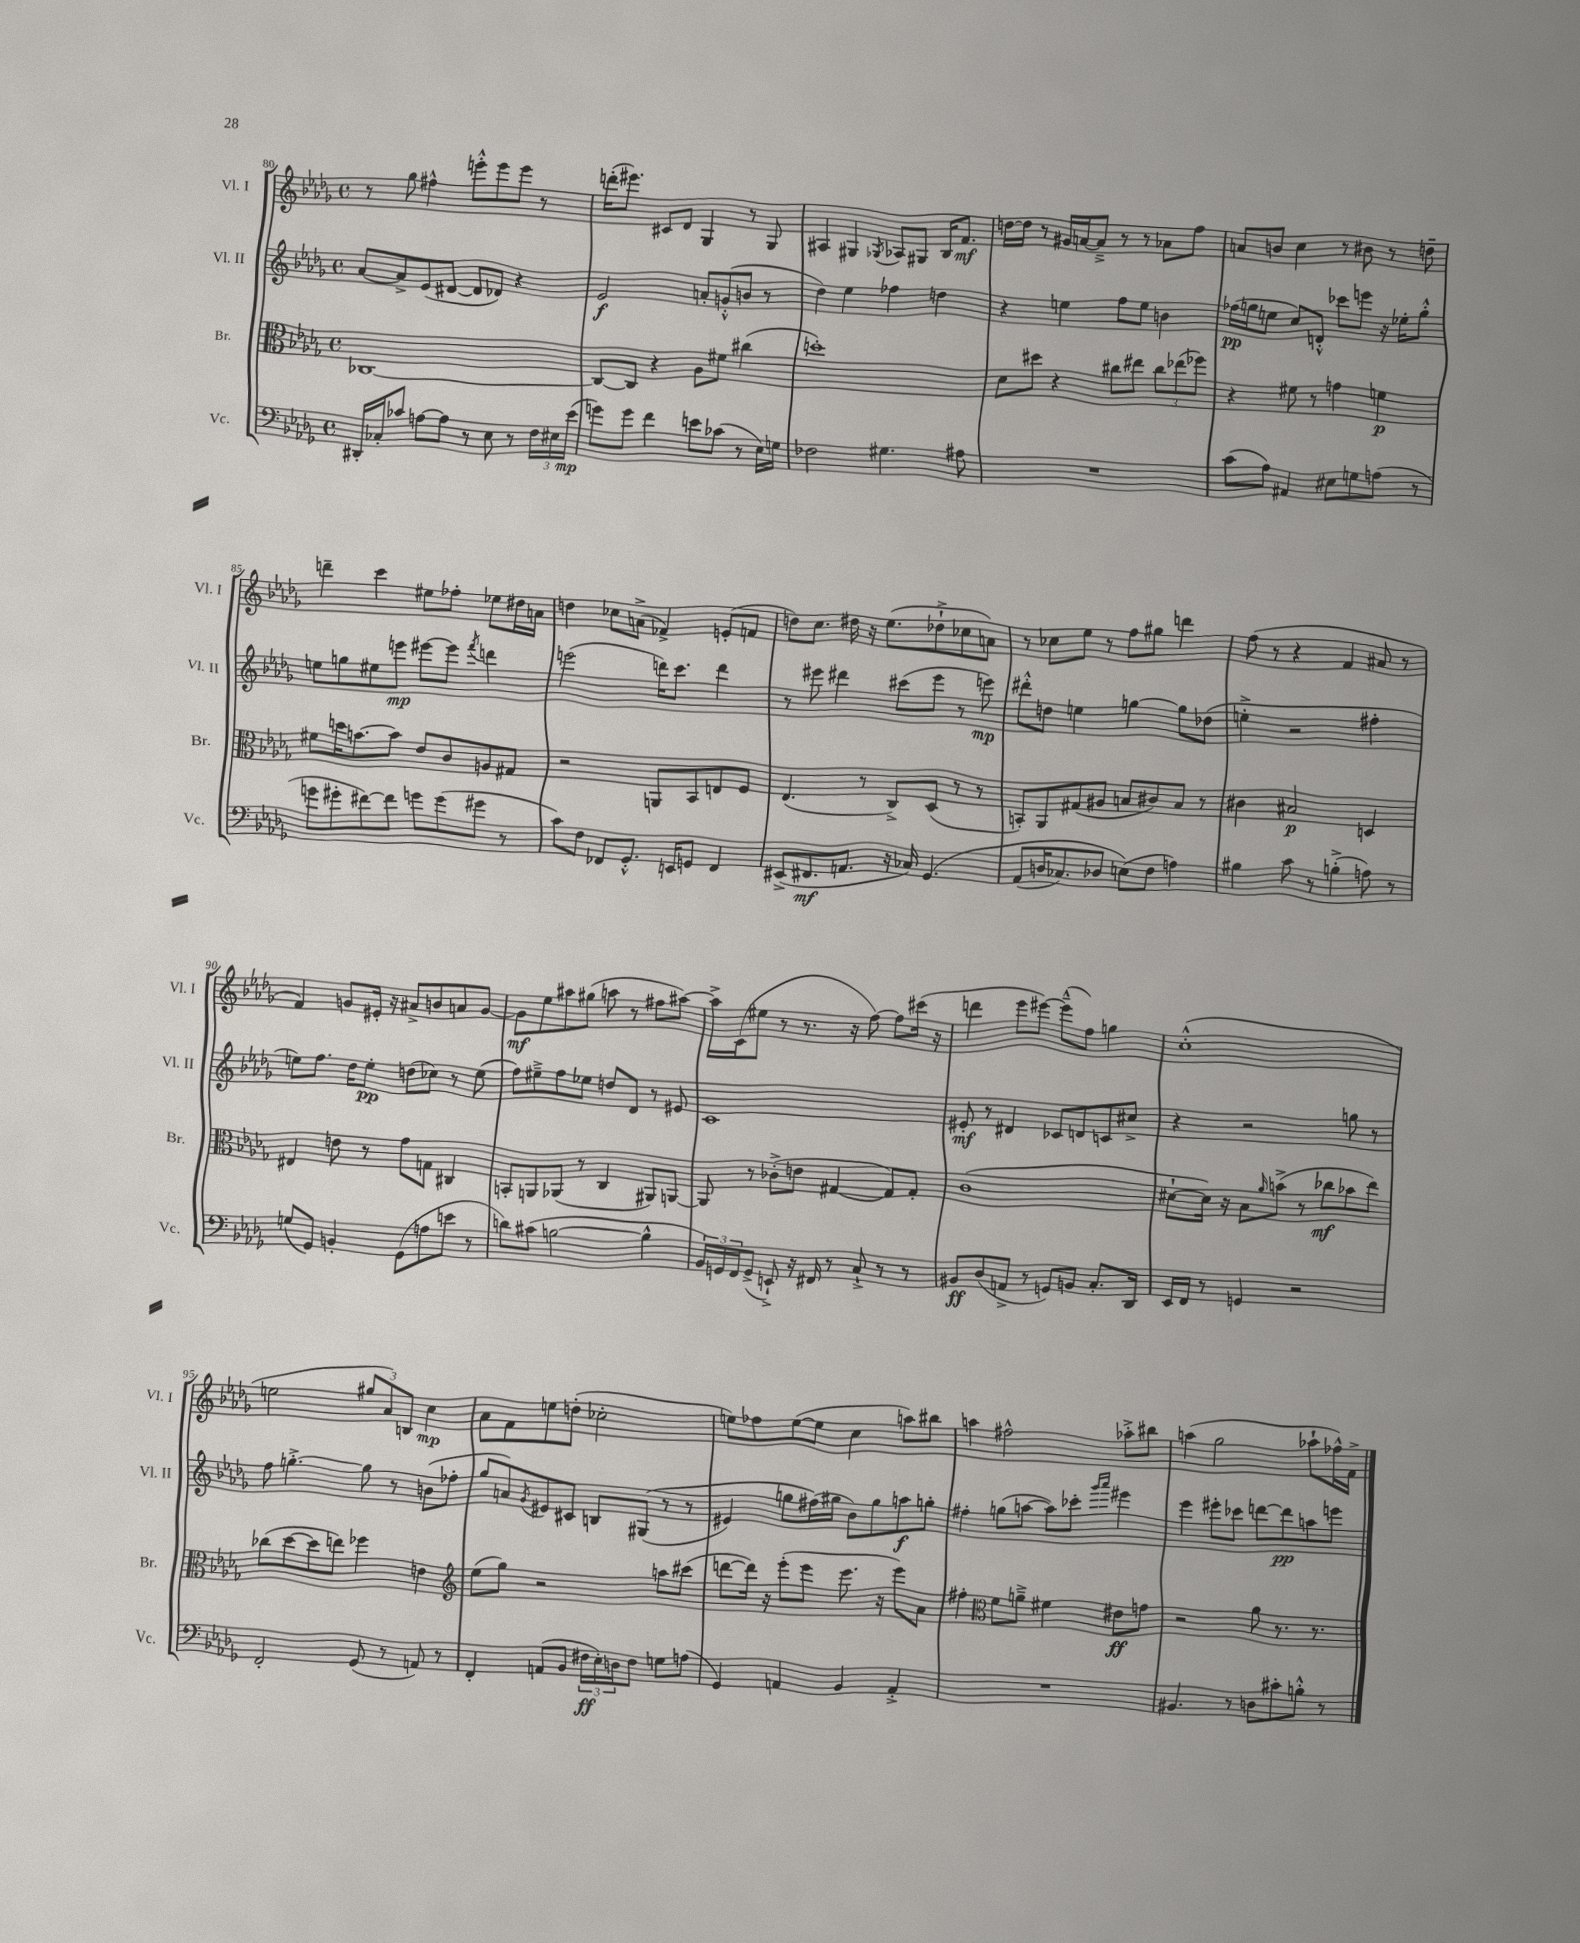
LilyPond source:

<<
\new StaffGroup <<
\new Staff = "s0" \with { instrumentName = "Vl. I" shortInstrumentName = "Vl. I" } {
    \clef treble \key des \major \defaultTimeSignature \time 4/4
    r8 ges''8 fis''4-^ e'''8-.-^ e'''8 e'''8 r8 |
    d'''16-.( eis'''8.) cis'8 des'8 ges4 r8 ges8 |
    ais4 gis4 \acciaccatura { ges8 } aes8 gis8 bes16 f'8.\mf |
    d''16~ d''16 r8 gis'16 a'16~ a'8---> r8 r8 aes'8 f''8 |
    a'8 b'8 c''4 r8 bis'8 r8 d''8-- |
    d'''4-- c'''4 eis''8 fes''8-. ees''8 dis''16 a'16 |
    d''4 ces''8 a'8->( fes'4->) e'8-.( f'8 |
    d''8) c''8. dis''16 r16 ees''8.( des''8-!-> ces''8 a'8) |
    r8 ces''8 ees''8 r8 f''8 gis''8 d'''4 |
    f''8( r8 r4 f'4 ais'8 r8 |
    f'4) g'8 eis'16-. r16 ais'8-> b'8 a'8 g'8~ |
    g'8\mf ees''8 ais''8 gis''8( a''8 r8 fis''8 ais''8~) |
    ais''16-> c'16( eis''8 r8 r8. r16 f''8~) f''8 cis'''16( r16 |
    d'''4 ees'''8 eis'''8~) eis'''8---^( f''8) g''4 |
    c''1-.-^( |
    e''2 \tuplet 3/2 { gis''8 aes'8) b8 } c''4\mp |
    aes'8 f'8 e''8 d''8-.( ces''2-. |
    e''8) fes''8 e''8~( e''8 c''4 a''8) bis''8 |
    a''4 fis''2-^ aes''8-.-> bis''8 |
    a''4( ges''2 aes''8-! fes''16-^) f'16-> \bar "|." |
}
\new Staff = "s1" \with { instrumentName = "Vl. II" shortInstrumentName = "Vl. II" } {
    \clef treble \key des \major \defaultTimeSignature \time 4/4
    aes'8~ aes'8-> ees'8( dis'8~ dis'8 des'8) r4 |
    ees'2\f a'8-. g'8-.-^( b'8 r8 |
    des''4) ees''4 fes''4 d''4 |
    r4 e''4 f''8 e''8 b'4 |
    fes''16\pp( g''16 e''8 c''8) d'8-.-^ ces'''8 e'''8 r16 ees''16-. g''8-.-^ |
    e''8 g''8 eis''8 e'''8\mp eis'''8~ eis'''8 \acciaccatura { f'''8 } d'''4 |
    e'''2( d'''16) c'''8. d'''4 |
    r8 eis'''8 dis'''4 cis'''8( eis'''8 r8 e'''8\mp) |
    dis'''8-.-^ d''8 e''4 g''4~ g''8 des''8( |
    e''4-.-> r2 fis''4-. |
    e''8) f''8. des''16 e''8-.\pp d''8( ces''8) r8 e''8( |
    f''8) eis''8---> f''8 ees''8 d''8 des'8 r8 eis'8 |
    c'1 |
    eis'8-.\mf r8 dis'4 ces'8 d'8 c'8 cis''8-> |
    r4 r2 g''8 r8 |
    f''8 g''4.~-.-> g''8 r8 b'8( fes''8-. |
    ges''8 a'8) \acciaccatura { ges'8 } eis'8 cis'8 b8 gis8(\( r8 r8 |
    eis'4) g''8 fis''16(\) gis''16 bes'8) gis''8 a''8\f g''8-. |
    fis''4-. g''8( a''8~ a''8) ces'''8-. \grace { ges'''16 aes'''16 } eis'''4 |
    ees'''4 eis'''8-. ces'''8 d'''8~ d'''8\pp a''8 e'''8 \bar "|." |
}
\new Staff = "s2" \with { instrumentName = "Br." shortInstrumentName = "Br." } {
    \clef alto \key des \major \defaultTimeSignature \time 4/4
    ces1~ |
    ces8~ ces8 r4 aes8 fis'8 cis''4( |
    d''1-.) |
    des'8 dis''8 r4 cis''8 eis''8 \tuplet 3/2 { cis''8 ees''8( fes''8) } |
    r4 fis'8 r8 g'4 f'4\p |
    fis'8 d''16 b'8.~ b'8 ees'8 c'8 a8 gis8 |
    r2 a,8 bes,8 e8 f8 |
    ees4.( r8 c8->) des8( r8 r8 |
    b,8-.) aes,8 gis8( ais8 b8 cis'8) b8 r8 |
    cis'4 bis2\p d4 |
    eis4 e'8 r8 ges'8 g8 cis4 |
    b,8-. a,8 aes,8( r8 c4 ais,8) a,8~ |
    a,8 r8 ces'8-.->( e'8 gis4~ gis8) gis8-. |
    c'1( |
    dis'8~-! dis'16) r16 bes8 \grace { aes'16 } b'8->( r8 ces''8\mf bes'8 ees''8) |
    ces''8( des''8~ des''8 e''8) fes''4 e'4 |
    \clef treble ees''8( ges''8) r2 a''8 cis'''8( |
    d'''8~ d'''16) r16 ees'''8-.( ees'''8 ees'''8. r16 ees'''8) aes'8 |
    fis''4-. \clef alto f'8 a'8---> fis'4 eis'8\ff g'8 |
    r2 aes'8 r8. r8. \bar "|." |
}
\new Staff = "s3" \with { instrumentName = "Vc." shortInstrumentName = "Vc." } {
    \clef bass \key des \major \defaultTimeSignature \time 4/4
    dis,16-. ces16-. ces'8 a8~ a8 r8 ees8 r8 \tuplet 3/2 { f16 eis16 ees'16\mp( } |
    g'8) g'8 f'4 e'8 ces'8( r8 ees16) g16 |
    fes2 gis4. ais8 |
    R1 |
    c'8( aes8) ais,4 eis8 g8 a8( r8 |
    g'8 gis'8-. fis'8~) fis'8 g'8 g'8( gis'8 r8 |
    c'8) f8 fes,8 ges,8.-.-^ e,16 g,8 fes,4 |
    eis,8->( fis,8.\mf a,8. r16 ces16) ges,4.\( |
    aes,8( d16 ces8.) des8 e8(\) f8 a4) |
    bis4 c'8 r8 b4-.->( a8) r8 |
    g8( ges,8) b,4-. ges,8( a8 e'8 r8 |
    d'8) cis'8( b2~ b4-^ |
    \tuplet 3/2 { bes,16) g,16 f,16 } g,8->( e,8-!->) r16 fis,16 r8 c8-!-> r8 r8 |
    bis,8\ff des8( a,8-> r8 g,8) b,8 c8.-. des,16 |
    ees,16 f,16 r8 g,4 r2 |
    f,2-. ges,8( r8 a,8) r8 |
    f,4-. a,8( bes,8 \tuplet 3/2 { fis16\ff ees16-.) d16 } fis8 g8 a8( |
    ges,4) a,4 bes,4 a,4-.-> |
    R1 |
    bis,4. r8 d8 cis'8-. b8-.-^ r8 \bar "|." |
}
>>
>>
\layout { \context { \Score currentBarNumber = #80 } }
